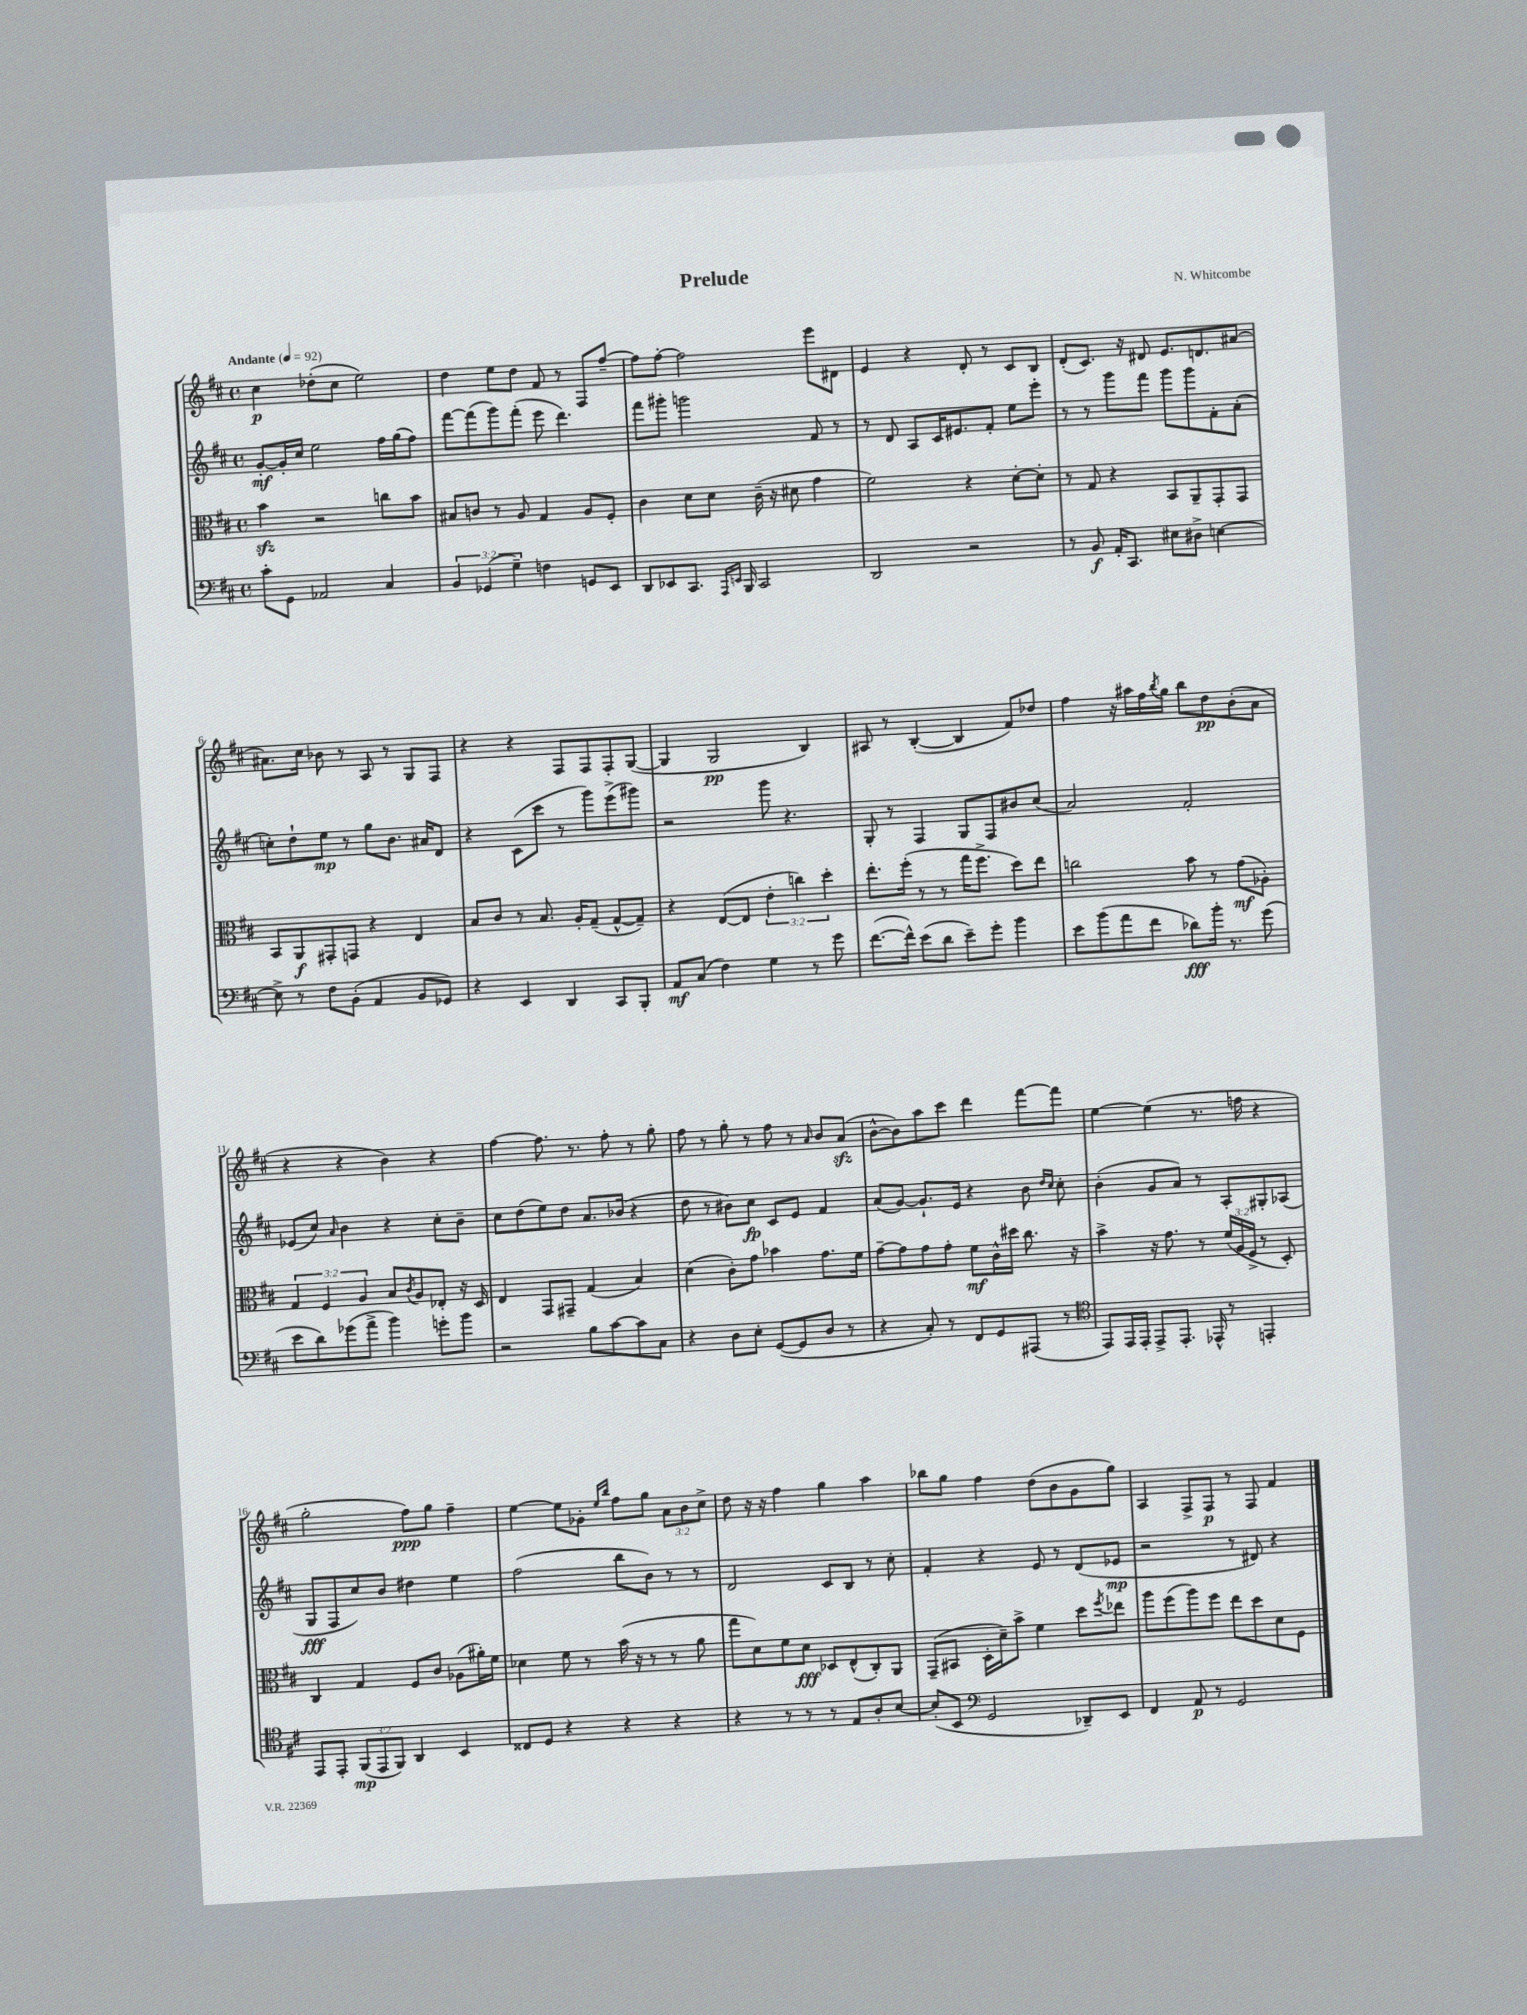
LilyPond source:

\header { title = "Prelude" composer = "N. Whitcombe" }
<<
\new StaffGroup <<
\new Staff = "s0" {
    \clef treble \key d \major \defaultTimeSignature \time 4/4 \override Staff.TupletNumber.text = #tuplet-number::calc-fraction-text \tempo "Andante" 4 = 92
    cis''4\p des''8-.( cis''8 e''2) |
    d''4 e''8 d''8 fis'8 r8 fis8 fis''8~-- |
    fis''8 fis''8~-. fis''2 e'''8 dis'8 |
    e'4 r4 d'8-. r8 cis'8 b8 |
    d'8-.( cis'8.) r16 dis'8 e'8. d'8. ais'8~ |
    ais'8. cis''16 bes'8 r8 a8 r8 g8 fis8 |
    r4 r4 fis8 fis8 fis8-. g8~( |
    g4 g2\pp b4) |
    ais8 r8 b4~-.( b4 fis'8) des''8 |
    fis''4 r16 ais''16 fis''16 \acciaccatura { b''8 } g''16 b''8 d''8\pp b'8-.( a'8 |
    r4 r4 b'4) r4 |
    fis''4~ fis''8. r8. fis''8-. r8 g''8-. |
    fis''8 r8 g''8-. r8 fis''8 r8 \grace { a'16 } b'8 a'8\sfz( |
    b'8~-^ b'8) a''8 cis'''8 d'''4 fis'''8~ fis'''8 |
    e''4~ e''4( r8. f''16 r4 |
    g''2-. fis''8\ppp) g''8 fis''4-- |
    e''4~ e''8 ges'8-. \grace { e''16 b''16 } fis''8 g''8 \tuplet 3/2 { a'8 b'8 cis''8-> } |
    d''8 r16 r16 fis''4 g''4 a''4 |
    bes''8 g''8 fis''4 d''8( b'8 g'8 g''8) |
    a4 fis8-> fis8\p r8 fis8 fis'4 \bar "|." |
}
\new Staff = "s1" {
    \clef treble \key d \major \defaultTimeSignature \time 4/4
    g'8~-.\mf g'16-. cis''16 e''2 fis''16 g''16( fis''8) |
    fis'''8~ fis'''8( g'''8) fis'''8-.( e'''8 d'''4.) |
    fis'''8 gis'''8-. g'''2 fis'8 r8 |
    r8 d'8 a8 cis'16 eis'8. fis'8-. e''8 e'''8-. |
    r8 r8 g'''8 fis'''8 g'''8 g'''8 fis'8-. a'8-.( |
    c''8-.) d''8-! e''8\mp r8 g''8 b'8. ais'16 d'8 |
    r4 cis'8( cis'''8 r8 g'''8) e'''8->( gis'''8) |
    r2 g'''8 r4. |
    g8-. r8 fis4 g8 fis8 bis'8 cis''8( |
    a'2) fis'2-. |
    ees'8( cis''8) \grace { a'16 } b'4 r4 cis''8-. b'8-- |
    cis''8 d''8( e''8) d''8 a'8. bes'16( r4 |
    d''8 r8 bis'8) cis''8\fp cis'8 e'8 fis'4 |
    a'8( g'8~) g'8.-! e'16 r4 b'8 \grace { d''16 cis''16 } cis''8-. |
    b'4-.( g'8 a'8) r8 a8-. gis8-. aes8( |
    g8\fff fis8 cis''8) b'8 dis''4 e''4 |
    fis''2( b''8 b'8) r8 r8 |
    d'2 cis'8 b8 r8 cis''8-. |
    fis'4-. r4 e'8 r8 d'8( ees'8\mp |
    r2 r8 dis'8) r4 \bar "|." |
}
\new Staff = "s2" {
    \clef alto \key d \major \defaultTimeSignature \time 4/4 \override Staff.TupletNumber.text = #tuplet-number::calc-fraction-text
    b'4\sfz r2 c''8 b'8 |
    bis8 c'8 r8 a8 g4 a8 fis8-. |
    cis'4 d'8 d'8 cis'16--( r16 dis'8 g'4 |
    fis'2) r4 d'8~-. d'8-. |
    r8 g8 r4 b,8 a,8-- g,8-. g,8 |
    b,8 a,8\f gis,8-. g,8 r4 e4 |
    b8 cis'8 r8 b8. a16-. g8--( g8~-^ g8--) |
    r4 e8~( e8 \tuplet 3/2 { e'4-. c''4) d''4-. } |
    e''8.-. fis''16-.( r8 r8 g''16 fis''8.-> d''8) e''8 |
    c''2 b'8 r8 g'8\mf( aes8-.) |
    \tuplet 3/2 { g4 fis4 a4 } b8 \acciaccatura { cis'8 } a8 ees8-. r16 d16 |
    e4 g,8 gis,8-- g4( b4) |
    d'4( cis'8-.) g'8 bes'4 g'8. fis'16 |
    g'8~-- g'8 g'8 g'8-. fis'8\mf cis'16-^ dis''16 cis''8. r16 |
    b'4-> r16 g'8. r8 \tuplet 3/2 { fis'16( a16 fis16-> } r8 d8-.) |
    cis4 g4 fis8 cis'8 aes8( ais'16-.) fis'16 |
    des'4 fis'8 r8 b'16( r16 r8 r8 a'8 |
    g''8 d'8) fis'8 d'8\fff des8 e8-^( cis8-.) a,8 |
    g,8--( bis,8 d16-. d'16--) b'8-> fis'4 d''8 \acciaccatura { fis''8 } ees''8 |
    a''8 fis''8( a''8) fis''8 e''8 d''8 d'8 fis8 \bar "|." |
}
\new Staff = "s3" {
    \clef bass \key d \major \defaultTimeSignature \time 4/4 \override Staff.TupletNumber.text = #tuplet-number::calc-fraction-text
    cis'8-. g,8 aes,2 cis4 |
    \tuplet 3/2 { b,4 ges,4( g4--) } f4 g,8 e,8 |
    d,8 ees,8 cis,8. \grace { a,,16 e,16 } b,,16 cis,2 |
    d,2 r2 |
    r8 b,8\f a,16-. cis,8. eis8 dis8-> e4~ |
    e8-> r8 fis8 b,8-.( a,4 b,8 ges,8) |
    r4 e,4 d,4 cis,8 b,,8-. |
    a,8\mf cis8( fis4) g4 r8 g'8 |
    fis'8.~( fis'16-^) e'8( d'8 e'8--) g'8-. b'4 |
    e'8 b'8( a'8 fis'8 des'8\fff) b'16-. r8. g'8( |
    e'8 d'8) ges'8( a'8-> b'4) g'8-. b'8 |
    r2 b8 cis'8~ cis'8 cis8 |
    r4 d8 e8-. g,8~( g,8 d8 r8 |
    r4 cis8-.) r8 fis,8 g,8 ais,,8( r8 |
    \clef tenor e,8) e,16 e,16-. e,8-> e,8.-. ees,16-^ r8 e,4-. |
    e,8 e,8-. \tuplet 3/2 { fis,8\mp( e,8 fis,8) } a,4 b,4 |
    cisis8 d8 r4 r4 r4 |
    r4 r8 r8 r8 e8 a8-. b8~ |
    b8-.( b,8 \clef bass g,2 des,8--) e,8 |
    fis,4 a,8\p r8 g,2 \bar "|." |
}
>>
>>
